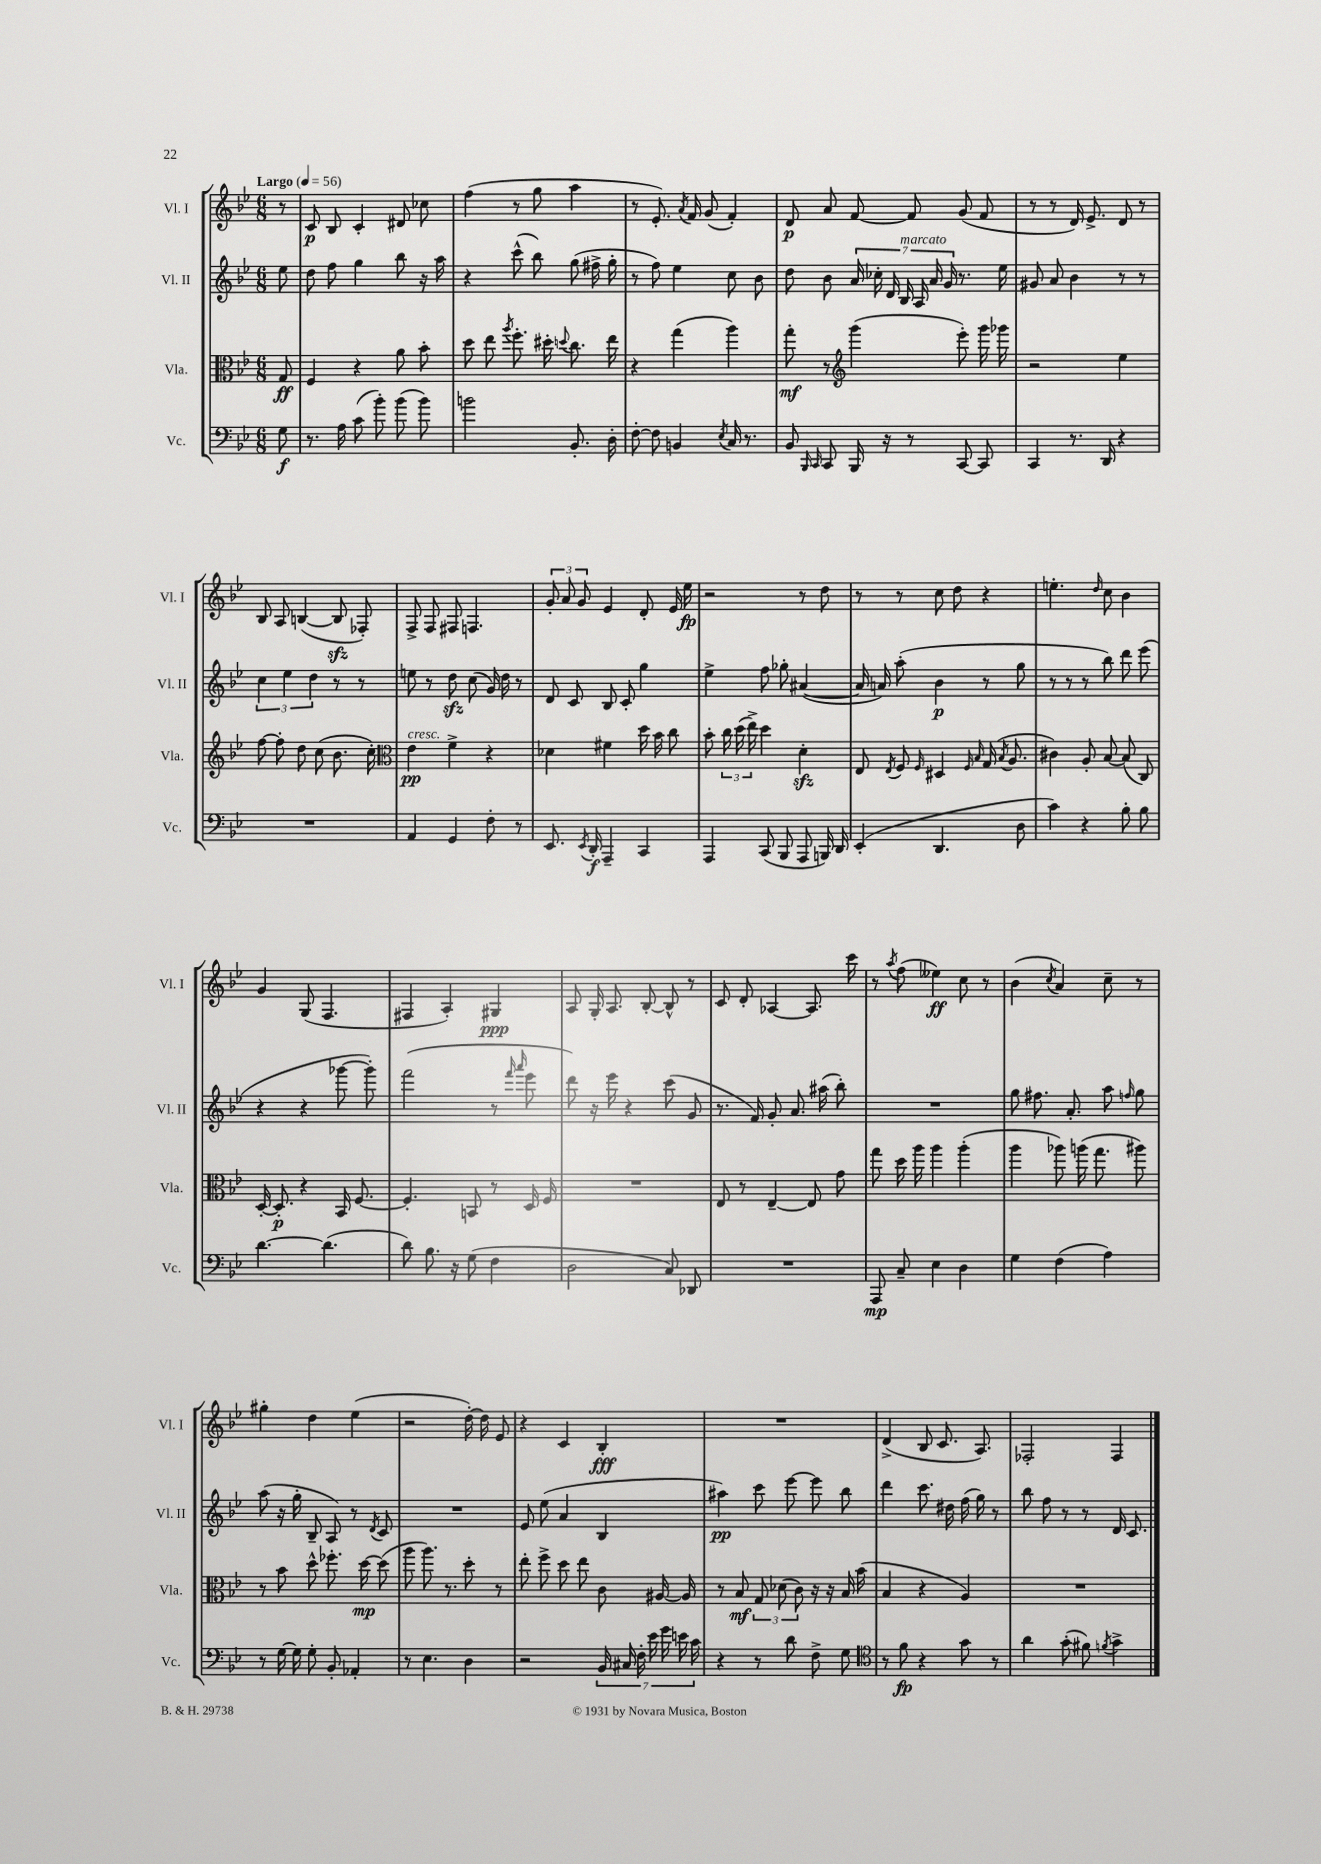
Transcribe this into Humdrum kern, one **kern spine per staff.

**kern	**dynam	**kern	**dynam	**kern	**dynam	**kern	**dynam
*part4	*part4	*part3	*part3	*part2	*part2	*part1	*part1
*staff4	*staff4	*staff3	*staff3	*staff2	*staff2	*staff1	*staff1
*I"Vc.	*	*I"Vla.	*	*I"Vl. II	*	*I"Vl. I	*
*I'Vc.	*	*I'Vla.	*	*I'Vl. II	*	*I'Vl. I	*
*clefF4	*	*clefC3	*	*clefG2	*	*clefG2	*
*k[b-e-]	*	*k[b-e-]	*	*k[b-e-]	*	*k[b-e-]	*
*M6/8	*	*M6/8	*	*M6/8	*	*M6/8	*
*MM56	*	*MM56	*	*MM56	*	*MM56	*
=	=	=	=	=	=	=	=
!	!	!	!	!	!	!LO:TX:a:B:t=Largo	!
8G\	f	8G/	ff	8ee-\	.	8r	.
=1	=1	=1	=1	=1	=1	=1	=1
8.r	.	4F/	.	8dd\	.	8c/	p
.	.	.	.	8ff\	.	8B-/	.
16A\	.	.	.	.	.	.	.
(8c\	.	4r	.	4gg\	.	4c'/	.
8b-'\)	.	.	.	.	.	.	.
(8b-\	.	8a\	.	8bb-\	.	8d#X/	.
8b-\)	.	8b-'\	.	16r	.	8cc-X\	.
.	.	.	.	16aa\	.	.	.
=2	=2	=2	=2	=2	=2	=2	=2
2bn\	.	8dd\	.	4r	.	(4ff\	.
.	.	8ee-\	.	.	.	.	.
.	.	8qaa/	.	.	.	.	.
.	.	8.ff'\	.	(8ccc^^\	.	8r	.
.	.	.	.	8bb-\)	.	8gg\	.
.	.	16dd#X'\	.	.	.	.	.
.	.	8qqddn/	.	.	.	.	.
8.BB-'/	.	8.cc\	.	(8gg\	.	4aa\	.
.	.	.	.	16ff#X^\	.	.	.
16D'\	.	16ee-\	.	16gg'\	.	.	.
=3	=3	=3	=3	=3	=3	=3	=3
[8F'\	.	4r	.	8r	.	8r	.
8F\]	.	.	.	8ff\)	.	8.e-'/)	.
4BBn/	.	(4gg\	.	4ee-\	.	.	.
.	.	.	.	.	.	8qa/	.
.	.	.	.	.	.	16f/	.
.	.	.	.	.	.	(8g/	.
8qE-/	.	.	.	.	.	.	.
16C/	.	4aa\)	.	8cc\	.	4f'/)	.
8.r	.	.	.	.	.	.	.
.	.	.	.	8b-\	.	.	.
=4	=4	=4	=4	=4	=4	=4	=4
8BB-/	.	8gg'\	mf	8dd\	.	8d/	p
16qqBBB-/	.	.	.	.	.	.	.
16qqCC/	.	.	.	.	.	.	.
8CC/	.	8r	.	8b-\	.	8a/	.
*	*	*clefG2	*	*	*	*	*
16BBB-/	.	(4ggg\	.	28a/	.	[8f/	.
.	.	.	.	28cc-X'\	.	.	.
16r	.	.	.	.	.	.	.
.	.	.	.	28d/	.	.	.
!	!	!	!	!LO:TX:a:i:t=marcato	!	!	!
.	.	.	.	28B-/	.	.	.
8r	.	.	.	.	.	8f/]	.
.	.	.	.	28A/	.	.	.
.	.	.	.	28a/	.	.	.
.	.	.	.	28g/	.	.	.
[8CC/	.	8eee-'\)	.	8.r	.	(8g/	.
8CC/]	.	16ggg\	.	.	.	8f/	.
.	.	16ggg-X\	.	16ee-\	.	.	.
=5	=5	=5	=5	=5	=5	=5	=5
4CC/	.	2r	.	8g#X/	.	8r	.
.	.	.	.	8a/	.	8r	.
8.r	.	.	.	4b-\	.	16d/)	.
.	.	.	.	.	.	8.e-^/	.
16DD/	.	.	.	.	.	.	.
4r	.	4ee-\	.	8r	.	8d/	.
.	.	.	.	8r	.	8r	.
!!LO:LB:g=z
=6	=6	=6	=6	=6	=6	=6	=6
2.r	.	[8ff\	.	6cc\	.	8B-/	.
.	.	8ff'\]	.	.	.	8A/	.
.	.	.	.	6ee-\	.	.	.
.	.	8dd\	.	.	.	([4Bn/	.
.	.	.	.	6dd\	.	.	.
.	.	(8cc\	.	.	.	.	.
.	.	8.b-\	.	8r	.	8Bzz/]	.
.	.	.	.	8r	.	8F-X'/)	.
.	.	16cc'\)	.	.	.	.	.
=7	=7	=7	=7	=7	=7	=7	=7
*	*	*clefC3	*	*	*	*	*
!	!	!LO:TX:a:i:t=cresc.	!	!	!	!	!
4AA/	.	4e-\	pp	8een\	.	8F^/	.
.	.	.	.	8r	.	8F/	.
4GG/	.	4f^\	.	8ddzz\	.	8F#X/	.
.	.	.	.	(8cc\	.	4.Fn/	.
8F'\	.	4r	.	16g/)	.	.	.
.	.	.	.	16dd\	.	.	.
8r	.	.	.	8r	.	.	.
=8	=8	=8	=8	=8	=8	=8	=8
8.EE-/	.	4d-X\	.	8d/	.	12g'/	.
.	.	.	.	.	.	12a/	.
.	.	.	.	8c/	.	.	.
.	.	.	.	.	.	12g/	.
8qEE-/	.	.	.	.	.	.	.
16DD'/	f	.	.	.	.	.	.
4AAA~/	.	4f#X\	.	8B-/	.	4e-/	.
.	.	.	.	8c'/	.	.	.
4CC/	.	16dd\	.	4gg\	.	8d'/	.
.	.	16b-\	.	.	.	.	.
.	.	8cc\	.	.	.	16e-/	.
.	.	.	.	.	.	16ee-\	fp
=9	=9	=9	=9	=9	=9	=9	=9
4AAA/	.	8b-'\	.	4ee-^\	.	2r	.
.	.	24cc\	.	.	.	.	.
.	.	(24dd\	.	.	.	.	.
.	.	24ee-^\)	.	.	.	.	.
(8CC/	.	4dd\	.	8ff\	.	.	.
8BBB-/	.	.	.	8gg-X'\	.	.	.
8AAA/	.	4dzz'\	.	([4a#X/	.	8r	.
16BBBn/)	.	.	.	.	.	8dd\	.
16DD/	.	.	.	.	.	.	.
=10	=10	=10	=10	=10	=10	=10	=10
(4EE-'/	.	8E-/	.	16a#/]	.	8r	.
.	.	.	.	16an/)	.	.	.
.	.	8qE-/	.	.	.	.	.
.	.	8F/	.	(8aa'\	.	8r	.
.	.	16qqF/	.	.	.	.	.
4.DD/	.	4D#X/	.	4b-\	p	8cc\	.
.	.	.	.	.	.	8dd\	.
.	.	16qqF/	.	.	.	.	.
.	.	16qqB-/	.	.	.	.	.
.	.	(16G/	.	8r	.	4r	.
.	.	8qB-/	.	.	.	.	.
.	.	8.A/	.	.	.	.	.
8D\	.	.	.	8gg\	.	.	.
=11	=11	=11	=11	=11	=11	=11	=11
4c\)	.	4c#X\)	.	8r	.	4.een'\	.
.	.	.	.	8r	.	.	.
4r	.	8A'/	.	8r	.	.	.
.	.	.	.	.	.	16qqdd/	.
.	.	[8B-/	.	8bb-\)	.	8cc\	.
8B-'\	.	(8B-/]	.	8ddd\	.	4b-\	.
8B-\	.	8C/)	.	(8eee-\	.	.	.
!!LO:LB:g=z
=12	=12	=12	=12	=12	=12	=12	=12
[4.d\	.	[16D'/	.	4r	.	4g/	.
.	.	8.D'/]	p	.	.	.	.
.	.	4r	.	4r	.	(8G/	.
(4.d\]	.	.	.	.	.	4.F/	.
.	.	16BB-/	.	[8ggg-X\	.	.	.
.	.	[8.F/	.	.	.	.	.
.	.	.	.	8ggg-'\])	.	.	.
=13	=13	=13	=13	=13	=13	=13	=13
8d\)	.	4.F'/]	.	(2fff\	.	4F#X/	.
8.B-\	.	.	.	.	.	.	.
.	.	.	.	.	.	4A'/)	.
16r	.	.	.	.	.	.	.
(8G\	.	8BBn/	.	.	.	.	.
4F\	.	8r	.	8r	.	4G#X/	ppp
.	.	.	.	16qqfff/	.	.	.
.	.	.	.	16qqaaa/	.	.	.
.	.	16D/	.	8eee-\	.	.	.
.	.	16F/	.	.	.	.	.
=14	=14	=14	=14	=14	=14	=14	=14
2D\	.	2.r	.	8ddd\)	.	8A/	.
.	.	.	.	16r	.	16G'/	.
.	.	.	.	16eee-\	.	8.A/	.
.	.	.	.	4r	.	.	.
.	.	.	.	.	.	[8B-'/	.
8C/)	.	.	.	(8ccc\	.	8B-^^/]	.
8DD-X/	.	.	.	8g/	.	8r	.
=15	=15	=15	=15	=15	=15	=15	=15
2.r	.	8E-/	.	8.r	.	8c/	.
.	.	8r	.	.	.	8d'/	.
.	.	.	.	16f/)	.	.	.
.	.	[4E-~/	.	8g'/	.	[4A-X/	.
.	.	.	.	8.a/	.	.	.
.	.	8E-/]	.	.	.	8.A-/]	.
.	.	.	.	(16aa#X\	.	.	.
.	.	8g\	.	8bb-'\)	.	.	.
.	.	.	.	.	.	16ccc\	.
=16	=16	=16	=16	=16	=16	=16	=16
8AAA/	mp	8gg\	.	2.r	.	8r	.
.	.	.	.	.	.	8qaa/	.
8C~/	.	16dd\	.	.	.	(8ff\	.
.	.	16aa\	.	.	.	.	.
4E-\	.	4aa\	.	.	.	4ee--X\)	ff
4D\	.	(4aa'\	.	.	.	8cc\	.
.	.	.	.	.	.	8r	.
=17	=17	=17	=17	=17	=17	=17	=17
4G\	.	4aa\	.	8gg\	.	(4b-\	.
.	.	.	.	8.ff#X\	.	.	.
.	.	.	.	.	.	8qcc/	.
(4F\	.	8aa-X\)	.	.	.	4a/)	.
.	.	.	.	8.a'/	.	.	.
.	.	(16aan\	.	.	.	.	.
.	.	8.gg\	.	.	.	.	.
4A\)	.	.	.	8aa\	.	8cc~\	.
.	.	.	.	16qqffn/	.	.	.
.	.	8aa#X\)	.	8gg\	.	8r	.
!!LO:LB:g=z
=18	=18	=18	=18	=18	=18	=18	=18
8r	.	8r	.	(8aa\	.	4gg#X'\	.
[16G\	.	8b-\	.	16r	.	.	.
16G\]	.	.	.	16gg'\	.	.	.
8G'\	.	8dd^^\	.	8B-~/	.	4dd\	.
8BB-'/	.	8.ff-X'\	.	8A/)	.	.	.
4AA-X'/	.	.	.	8r	.	(4ee-\	.
.	.	[16dd\	mp	.	.	.	.
.	.	.	.	8qd/	.	.	.
.	.	(8dd\]	.	8c/	.	.	.
=19	=19	=19	=19	=19	=19	=19	=19
8r	.	8aa\	.	2.r	.	2r	.
4.E-\	.	8.aa\)	.	.	.	.	.
.	.	8.r	.	.	.	.	.
4D\	.	8dd'\	.	.	.	[16dd'\)	.
.	.	.	.	.	.	16dd\]	.
.	.	8r	.	.	.	8e-/	.
=20	=20	=20	=20	=20	=20	=20	=20
2r	.	8ee-'\	.	8e-/	.	4r	.
.	.	8ff^\	.	(8ee-\	.	.	.
.	.	8dd\	.	4a/	.	4c/	.
.	.	8ee-\	.	.	.	.	.
28BB-/	.	8c\	.	4B-/	.	4B-'/	fff
28C#X/	.	.	.	.	.	.	.
28F'\	.	.	.	.	.	.	.
28e-\	.	.	.	.	.	.	.
.	.	[16A#X/	.	.	.	.	.
28g\	.	.	.	.	.	.	.
28en\	.	.	.	.	.	.	.
.	.	16A#/]	.	.	.	.	.
28c\	.	.	.	.	.	.	.
=21	=21	=21	=21	=21	=21	=21	=21
4r	.	8r	.	4aa#X\)	pp	2.r	.
.	.	8B-/	mf	.	.	.	.
8r	.	12G/	.	8ccc\	.	.	.
.	.	(12d-X\	.	.	.	.	.
8d\	.	.	.	[8eee-\	.	.	.
.	.	12c\)	.	.	.	.	.
8F^\	.	16r	.	8eee-\]	.	.	.
.	.	16r	.	.	.	.	.
8G\	.	16B-/	.	8bb-\	.	.	.
.	.	(16b-\	.	.	.	.	.
=22	=22	=22	=22	=22	=22	=22	=22
*clefC4	*	*	*	*	*	*	*
8r	.	4B-/	.	4ddd\	.	(4d^/	.
8f\	fp	.	.	.	.	.	.
4r	.	4r	.	8.ccc\	.	8B-/	.
.	.	.	.	.	.	8.c/	.
.	.	.	.	16dd#X\	.	.	.
8g\	.	4A/)	.	(16ff\	.	.	.
.	.	.	.	16gg\)	.	8.A/)	.
8r	.	.	.	8r	.	.	.
=23	=23	=23	=23	=23	=23	=23	=23
4a\	.	2.r	.	8bb-\	.	2F-X'/	.
.	.	.	.	8ff\	.	.	.
(8g'\	.	.	.	8r	.	.	.
8f#X\)	.	.	.	8r	.	.	.
8qfn/	.	.	.	.	.	.	.
4g^\	.	.	.	16d/	.	4F-/	.
.	.	.	.	8.c/	.	.	.
==	==	==	==	==	==	==	==
*-	*-	*-	*-	*-	*-	*-	*-
